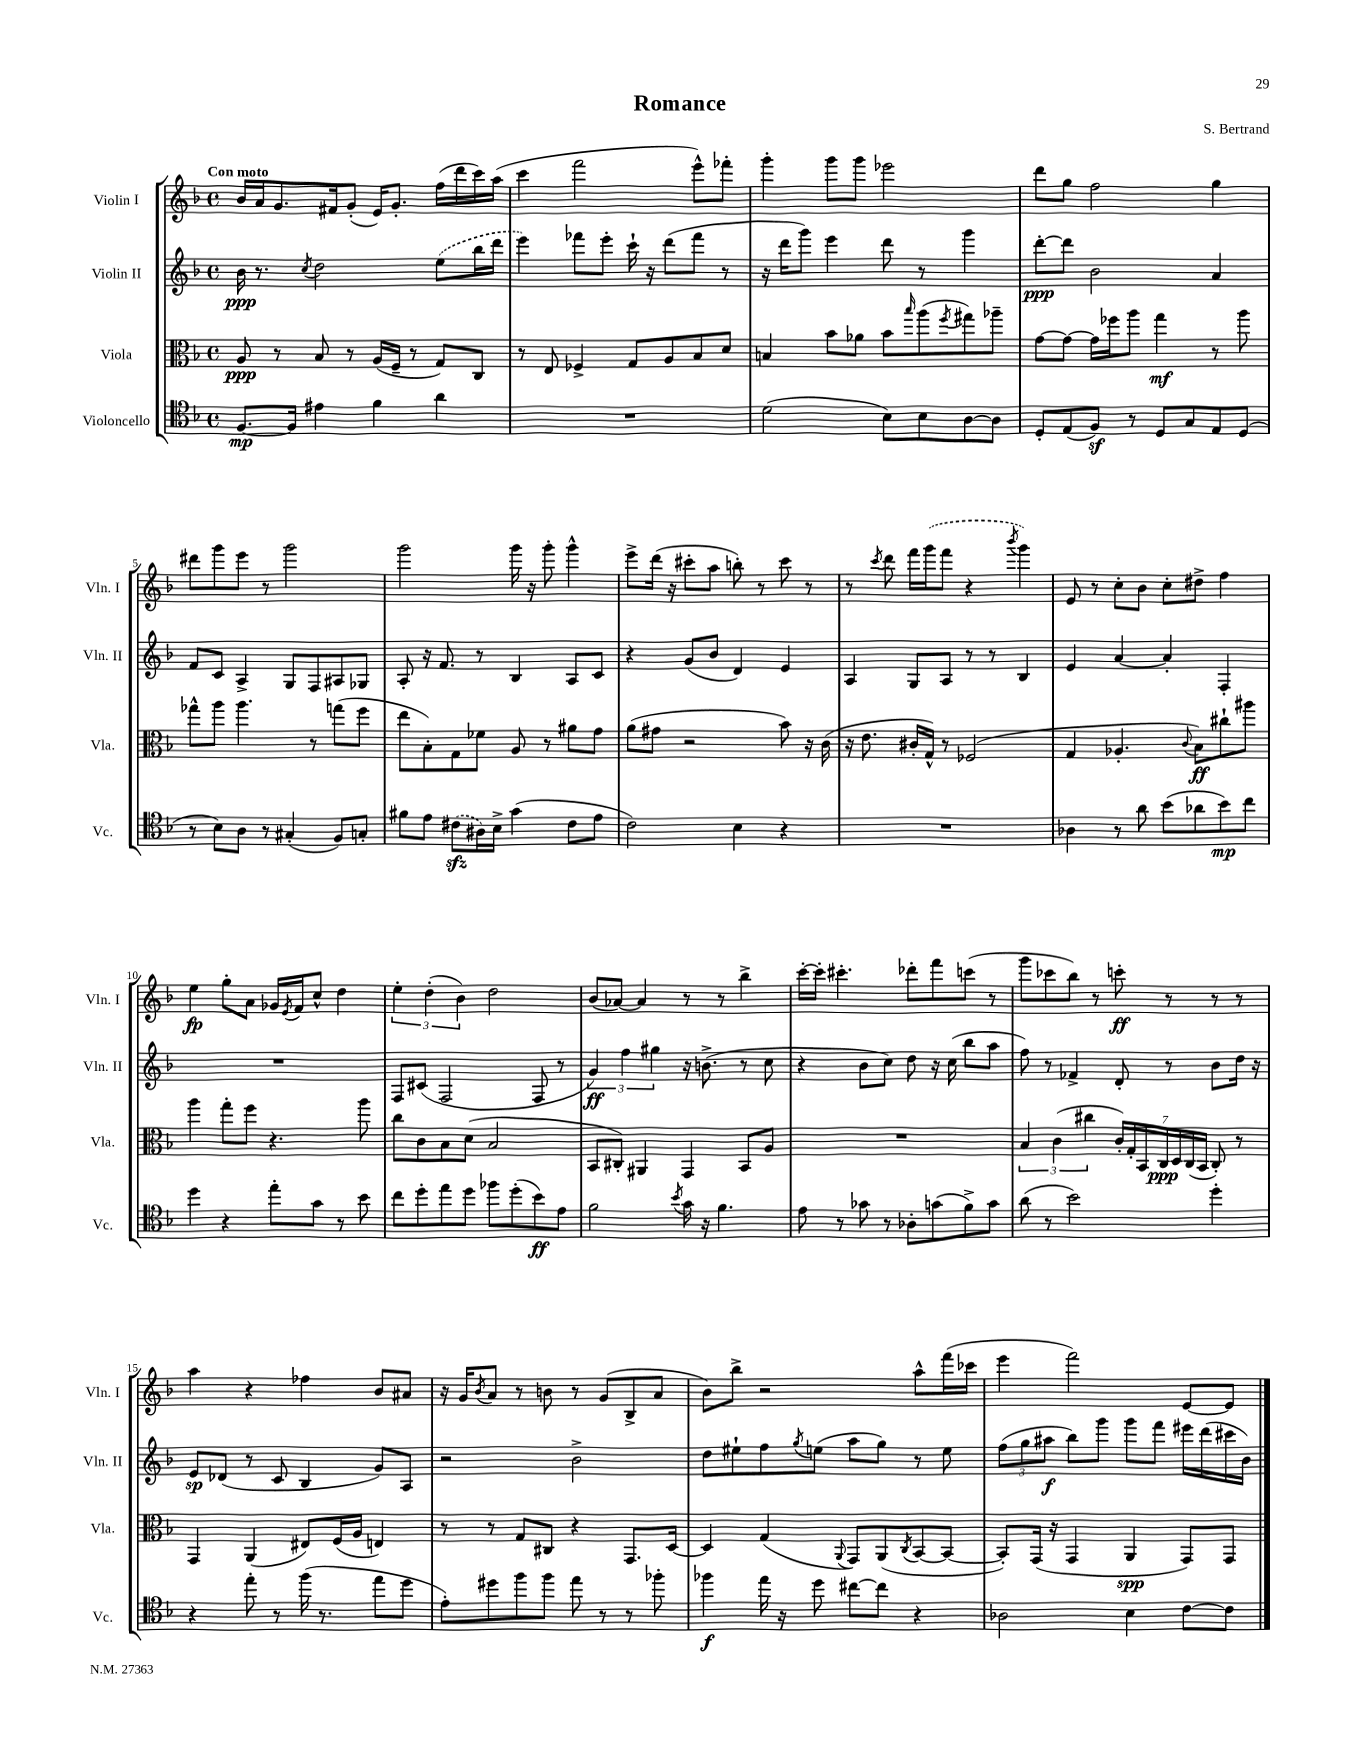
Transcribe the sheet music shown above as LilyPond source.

\header { title = "Romance" composer = "S. Bertrand" }
<<
\new StaffGroup <<
\new Staff = "s0" \with { instrumentName = "Violin I" shortInstrumentName = "Vln. I" } {
    \clef treble \key f \major \defaultTimeSignature \time 4/4 \tempo "Con moto"
    bes'16 a'16 g'8. fis'16 g'8-.( e'16) g'8.-. f''16( d'''16 c'''16) a''16( |
    c'''4 f'''2 e'''8-^) fes'''8-. |
    g'''4-. g'''8 g'''8 ees'''2 |
    d'''8 g''8 f''2 g''4 |
    dis'''8 g'''8 e'''8 r8 g'''2 |
    g'''2 g'''16 r16 g'''8-. g'''4-^ |
    e'''8-> d'''16( r16 cis'''8-. a''8 b''8-.) r8 cis'''8 r8 |
    r8 \acciaccatura { c'''8 } d'''8 f'''16 \once \slurDashed g'''16( f'''8 r4 \acciaccatura { bes'''8 } g'''4) |
    e'8 r8 c''8-. bes'8 c''8-. dis''8-> f''4 |
    e''4\fp g''8-. a'8 ges'16 \acciaccatura { e'8 } f'16 c''8-^ d''4 |
    \tuplet 3/2 { e''4-. d''4-.( bes'4) } d''2 |
    bes'8( aes'8~) aes'4 r8 r8 bes''4-> |
    c'''16~-. c'''16-. cis'''4.-. des'''8-. f'''8 c'''8( r8 |
    g'''8 ces'''8 bes''8) r8 c'''8-.\ff r8 r8 r8 |
    a''4 r4 fes''4 bes'8 ais'8 |
    r16 g'16 \acciaccatura { bes'8 } a'8 r8 b'8 r8 g'8( bes8-> a'8 |
    bes'8) bes''8-> r2 a''8-^ f'''16( ces'''16 |
    e'''4 f'''2) e'8~ e'8 \bar "|." |
}
\new Staff = "s1" \with { instrumentName = "Violin II" shortInstrumentName = "Vln. II" } {
    \clef treble \key f \major \defaultTimeSignature \time 4/4
    bes'16\ppp r8. \acciaccatura { c''8 } d''2 \once \slurDashed e''8( bes''16 d'''16 |
    e'''4) fes'''8 e'''8-. c'''16-! r16 d'''8( fes'''8 r8 |
    r16 d'''16 g'''8) e'''4 d'''8 r8 g'''4 |
    d'''8~-.\ppp d'''8 bes'2 a'4 |
    f'8 c'8 a4-> g8 f8 ais8 ges8 |
    a8-. r16 f'8. r8 bes4 a8 c'8 |
    r4 g'8( bes'8 d'4) e'4 |
    a4 g8 a8 r8 r8 bes4 |
    e'4 a'4~ a'4-. f4-. |
    R1 |
    f8 cis'8( f2 f8 r8 |
    \tuplet 3/2 { g'4\ff) f''4 gis''4 } r16 b'8.->( r8 c''8 |
    r4 bes'8 c''8) d''8 r16 c''16( bes''8 a''8 |
    f''8) r8 fes'4-> d'8-. r8 bes'8 d''16 r16 |
    e'8\sp des'8( r8 c'8 bes4 g'8) a8 |
    r2 bes'2-> |
    d''8 eis''8-! f''8 \acciaccatura { g''8 } e''8( a''8 g''8) r8 e''8 |
    \tuplet 3/2 { f''8( g''8 ais''8\f } bes''8) g'''8 g'''8 f'''8 eis'''16 d'''16( cis'''16 bes'16) \bar "|." |
}
\new Staff = "s2" \with { instrumentName = "Viola" shortInstrumentName = "Vla." } {
    \clef alto \key f \major \defaultTimeSignature \time 4/4
    a8\ppp r8 bes8 r8 a16( f16-- r8 g8) c8 |
    r8 e8 fes4-> g8 a8 bes8 d'8 |
    b4 bes'8 aes'8 bes'8 \grace { bes''16 } a''8( \acciaccatura { f''8 } gis''8) aes''8-- |
    g'8~ g'8~ g'16 fes''16 a''8 g''4\mf r8 a''8 |
    ges''8-^ a''8 a''4. r8 g''8( f''8 |
    e''8 bes8-.) g8 fes'8 a8 r8 ais'8 g'8 |
    a'8( gis'8 r2 bes'8) r16 c'16( |
    r16 e'8. cis'16-. g16-^) r8 fes2( |
    g4 aes4.-. \appoggiatura { c'8 } bes8\ff) cis''8-! ais''8 |
    a''4 g''8-. f''8 r4. a''8 |
    c''8 c'8 bes8 d'8( bes2 |
    bes,8 cis8-.) ais,4 g,4 bes,8 a8 |
    R1 |
    \tuplet 3/2 { bes4 c'4( cis''4 } \tuplet 7/4 { c'16-.) g16-. bes,16 c16\ppp d16 c16( bes,16 } c8-.) r8 |
    g,4 a,4( eis8) f16( a16 e4) |
    r8 r8 g8 cis8 r4 g,8. d16~ |
    d4 g4( \appoggiatura { a,8 } g,8) a,8( \acciaccatura { c8 } bes,8~ bes,8~ |
    bes,8-.) g,16( r16 g,4 a,4\spp g,8) g,8 \bar "|." |
}
\new Staff = "s3" \with { instrumentName = "Violoncello" shortInstrumentName = "Vc." } {
    \clef tenor \key f \major \defaultTimeSignature \time 4/4
    f8.~\mp f16 eis'4 f'4 a'4 |
    R1 |
    d'2( bes8) bes8 a8~ a8 |
    d8-. e8( f8\sf) r8 d8 g8 e8 d8( |
    r8 bes8) a8 r8 gis4-.( f8) g8-. |
    fis'8 e'8 \once \slurDashed cis'8\sfz( ais16) bes16-> g'4( cis'8 e'8 |
    c'2) bes4 r4 |
    R1 |
    aes4 r8 a'8 bes'8( aes'8 bes'8\mp) c''8 |
    d''4 r4 e''8-. g'8 r8 bes'8 |
    c''8 d''8-. e''8 d''8 fes''8 d''8-.( bes'8\ff) e'8 |
    f'2 \acciaccatura { bes'8 } g'16 r16 f'4. |
    e'8 r8 ges'8 r8 aes8-. g'8( f'8->) g'8 |
    a'8( r8 bes'2) d''4-. |
    r4 e''8-. r8 f''16( r8. e''8 d''8 |
    e'8-.) dis''8 f''8 f''8 e''8 r8 r8 fes''8-. |
    fes''4\f e''16 r16 d''8 cis''8~ cis''8 r4 |
    aes2 bes4 c'8~ c'8 \bar "|." |
}
>>
>>
